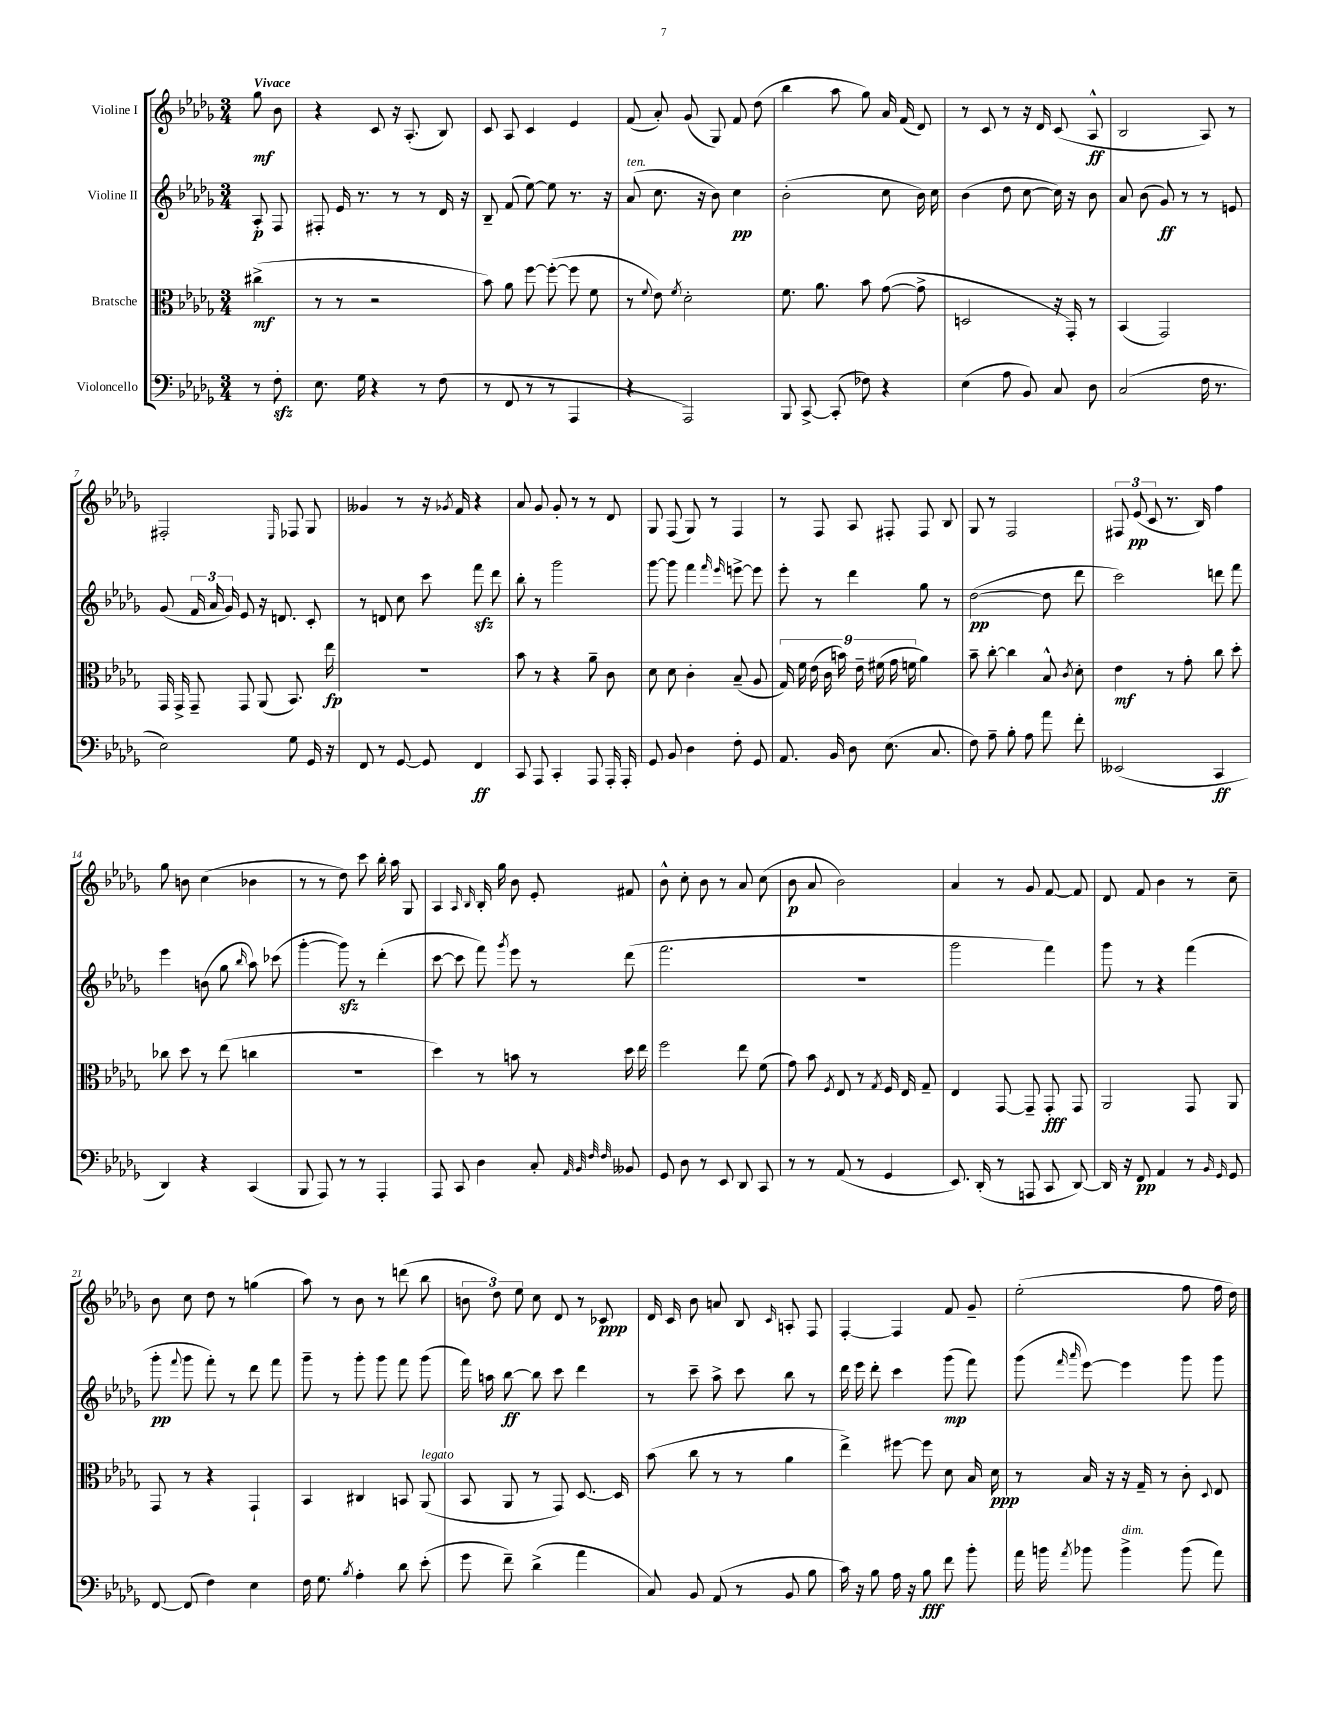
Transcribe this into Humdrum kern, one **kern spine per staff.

**kern	**dynam	**kern	**dynam	**kern	**dynam	**kern	**dynam
*part4	*part4	*part3	*part3	*part2	*part2	*part1	*part1
*staff4	*staff4	*staff3	*staff3	*staff2	*staff2	*staff1	*staff1
*I"Violoncello	*	*I"Bratsche	*	*I"Violine II	*	*I"Violine I	*
*clefF4	*	*clefC3	*	*clefG2	*	*clefG2	*
*k[b-e-a-d-g-]	*	*k[b-e-a-d-g-]	*	*k[b-e-a-d-g-]	*	*k[b-e-a-d-g-]	*
*M3/4	*	*M3/4	*	*M3/4	*	*M3/4	*
=	=	=	=	=	=	=	=
!	!	!	!	!	!	!LO:TX:a:B:t=Vivace	!
8r	.	(4cc#X^\	mf	8A-'/	p	8gg-\	mf
8Fzz'\	.	.	.	8F/	.	8b-\	.
=1	=1	=1	=1	=1	=1	=1	=1
8.E-\	.	8r	.	8F#X'/	.	4r	.
.	.	8r	.	16e-/	.	.	.
16G-\	.	.	.	8.r	.	.	.
4r	.	2r	.	.	.	8c/	.
.	.	.	.	8r	.	16r	.
.	.	.	.	.	.	(8.A-'/	.
8r	.	.	.	8r	.	.	.
(8F\	.	.	.	16d-/	.	8B-/)	.
.	.	.	.	16r	.	.	.
=2	=2	=2	=2	=2	=2	=2	=2
8r	.	8b-\)	.	8B-~/	.	8c/	.
8FF/	.	8a-\	.	(8f/	.	8A-/	.
8r	.	[8ff\	.	[8ee-\)	.	4c/	.
8r	.	(8ff'\_	.	8ee-\]	.	.	.
4AAA-/	.	8ff\]	.	8.r	.	4e-/	.
.	.	8f\	.	.	.	.	.
.	.	.	.	16r	.	.	.
=3	=3	=3	=3	=3	=3	=3	=3
!	!	!	!	!LO:TX:a:i:t=ten.	!	!	!
4r	.	8r	.	(8a-/	.	(8f/	.
.	.	8qqf/	.	.	.	.	.
.	.	8e-\)	.	8.cc\	.	8a-'/)	.
.	.	8qf/	.	.	.	.	.
2AAA-/)	.	2d-'\	.	.	.	(8g-/	.
.	.	.	.	16r	.	.	.
.	.	.	.	8b-\)	.	8G-/)	.
.	.	.	.	4cc\	pp	8f/	.
.	.	.	.	.	.	(8dd-\	.
=4	=4	=4	=4	=4	=4	=4	=4
8BBB-/	.	8.f\	.	(2b-'\	.	4bb-\	.
[8CC^/	.	.	.	.	.	.	.
.	.	8.a-\	.	.	.	.	.
(8CC'/]	.	.	.	.	.	8aa-\	.
8F-X\)	.	8b-\	.	.	.	8gg-\)	.
4r	.	([8g-\	.	8cc\	.	16a-/	.
.	.	.	.	.	.	(16f/	.
.	.	8g-^\]	.	16b-\)	.	8d-/)	.
.	.	.	.	16cc\	.	.	.
=5	=5	=5	=5	=5	=5	=5	=5
(4E-\	.	2Dn/	.	(4b-\	.	8r	.
.	.	.	.	.	.	8c/	.
8A-\	.	.	.	8dd-\	.	8r	.
8BB-/)	.	.	.	[8cc\	.	16r	.
.	.	.	.	.	.	16d-/	.
8C/	.	16r	.	16cc\])	.	(8c/	.
.	.	16GG-'/)	.	16r	.	.	.
8D-\	.	8r	.	8b-\	.	8A-^^/	ff
=6	=6	=6	=6	=6	=6	=6	=6
(2C/	.	(4BB-/	.	8a-/	.	2B-/	.
.	.	.	.	(8b-\	.	.	.
.	.	2GG-/)	.	8g-/)	ff	.	.
.	.	.	.	8r	.	.	.
16F\	.	.	.	8r	.	8A-/)	.
8.r	.	.	.	.	.	.	.
.	.	.	.	8en/	.	8r	.
!!LO:LB:g=z
=7	=7	=7	=7	=7	=7	=7	=7
2E-\)	.	16GG-/	.	(8g-/	.	2F#X'/	.
.	.	16GG-^/	.	.	.	.	.
.	.	8GG-~/	.	24f/	.	.	.
.	.	.	.	24a-/	.	.	.
.	.	.	.	24g-/)	.	.	.
.	.	8GG-/	.	8e-/	.	.	.
.	.	(8AA-/	.	16r	.	.	.
.	.	.	.	8.dn/	.	.	.
.	.	.	.	.	.	16qqE-/	.
8G-\	.	8.BB-/)	.	.	.	8F-X/	.
16GG-/	.	.	.	8c'/	.	8G-/	.
16r	.	16ee-\	fp	.	.	.	.
=8	=8	=8	=8	=8	=8	=8	=8
8FF/	.	2.r	.	8r	.	4g--X/	.
8r	.	.	.	8dn/	.	.	.
[8GG-/	.	.	.	8cc\	.	8r	.
8GG-/]	.	.	.	8ccc\	.	16r	.
.	.	.	.	.	.	8qg-X/	.
.	.	.	.	.	.	16f/	.
4FF/	ff	.	.	8fffzz\	.	4r	.
.	.	.	.	8ddd-\	.	.	.
=9	=9	=9	=9	=9	=9	=9	=9
8CC/	.	8b-\	.	8bb-'\	.	8a-/	.
8AAA-/	.	8r	.	8r	.	8g-/	.
4CC'/	.	4r	.	2ggg-\	.	8g-'/	.
.	.	.	.	.	.	8r	.
8AAA-/	.	8a-~\	.	.	.	8r	.
16AAA-'/	.	8c\	.	.	.	8d-/	.
16AAA-'/	.	.	.	.	.	.	.
=10	=10	=10	=10	=10	=10	=10	=10
8GG-/	.	8d-\	.	[8ggg-\	.	8G-/	.
8BB-/	.	8d-\	.	8ggg-\]	.	(8F/	.
4D-\	.	4c'\	.	4fff\	.	8G-/)	.
.	.	.	.	.	.	8r	.
.	.	.	.	16qqfff/	.	.	.
.	.	.	.	16qqeee-/	.	.	.
8F'\	.	(8B-~/	.	[8eeen^\	.	4F/	.
8GG-/	.	8A-/	.	8eee\]	.	.	.
=11	=11	=11	=11	=11	=11	=11	=11
8.AA-/	.	18G-/)	.	8eee-'\	.	8r	.
.	.	18f\	.	.	.	.	.
.	.	(18e-\	.	.	.	.	.
.	.	.	.	8r	.	8F/	.
.	.	18c\	.	.	.	.	.
16BB-/	.	.	.	.	.	.	.
.	.	18bn\)	.	.	.	.	.
8D-\	.	.	.	4ddd-\	.	8A-/	.
.	.	18e-~\	.	.	.	.	.
.	.	(18f#X\	.	.	.	.	.
(8.E-\	.	.	.	.	.	8F#X'/	.
.	.	18g-\	.	.	.	.	.
.	.	18fn\	.	.	.	.	.
.	.	4a-\)	.	8gg-\	.	8F#/	.
8.C/	.	.	.	.	.	.	.
.	.	.	.	8r	.	8B-/	.
=12	=12	=12	=12	=12	=12	=12	=12
8F\)	.	8b-~\	.	([2dd-\	pp	8G-/	.
8A-~\	.	[8cc'\	.	.	.	8r	.
8B-'\	.	4cc\]	.	.	.	2F/	.
8A-\	.	.	.	.	.	.	.
8a-\	.	8B-^^/	.	8dd-\]	.	.	.
.	.	8qc/	.	.	.	.	.
8f'\	.	8d-'\	.	8ddd-\	.	.	.
=13	=13	=13	=13	=13	=13	=13	=13
(2EE--X/	.	4e-\	mf	2ccc\)	.	12F#X/	.
.	.	.	.	.	.	(12e-/	pp
.	.	.	.	.	.	12c/	.
.	.	8r	.	.	.	8.r	.
.	.	8g-'\	.	.	.	.	.
.	.	.	.	.	.	16B-/)	.
4CC/	ff	8cc\	.	8dddn\	.	4ff\	.
.	.	8dd-'\	.	8fff\	.	.	.
!!LO:LB:g=z
=14	=14	=14	=14	=14	=14	=14	=14
4DD-/)	.	8cc-X\	.	4eee-\	.	8gg-\	.
.	.	8dd-\	.	.	.	8bn\	.
4r	.	8r	.	(8bn\	.	(4cc\	.
.	.	(8ee-\	.	8gg-\	.	.	.
.	.	.	.	16qqbb-/	.	.	.
(4CC/	.	4ccn\	.	8aa-\)	.	4b-X\	.
.	.	.	.	(8ccc-X\	.	.	.
=15	=15	=15	=15	=15	=15	=15	=15
8BBB-/	.	2.r	.	[4ggg-'\	.	8r	.
8AAA-/)	.	.	.	.	.	8r	.
8r	.	.	.	8ggg-zz\])	.	8dd-\)	.
8r	.	.	.	8r	.	8ccc\	.
4AAA-'/	.	.	.	(4ddd-'\	.	16bb-'\	.
.	.	.	.	.	.	16aa-\	.
.	.	.	.	.	.	8G-/	.
=16	=16	=16	=16	=16	=16	=16	=16
8AAA-/	.	4dd-\)	.	[8ccc\	.	4A-/	.
8CC/	.	.	.	8ccc\]	.	.	.
.	.	.	.	.	.	16qqA-/	.
.	.	.	.	.	.	16qqB-/	.
4D-\	.	8r	.	8fff\)	.	16B-'/	.
.	.	.	.	.	.	16gg-\	.
.	.	.	.	8qggg-/	.	.	.
.	.	8bn\	.	8eee-\	.	8b-\	.
8C'/	.	8r	.	8r	.	8e-'/	.
32qqAA-/	.	.	.	.	.	.	.
32qqBB-/	.	.	.	.	.	.	.
32qqF/	.	.	.	.	.	.	.
32qqF/	.	.	.	.	.	.	.
8BB--X/	.	16dd-\	.	(8ddd-\	.	8f#X/	.
.	.	16ee-\	.	.	.	.	.
=17	=17	=17	=17	=17	=17	=17	=17
8GG-/	.	2ff\	.	2.fff\	.	8b-^^\	.
8D-\	.	.	.	.	.	8cc'\	.
8r	.	.	.	.	.	8b-\	.
8EE-/	.	.	.	.	.	8r	.
8DD-/	.	8ee-\	.	.	.	8a-/	.
8CC/	.	(8f\	.	.	.	(8cc\	.
=18	=18	=18	=18	=18	=18	=18	=18
8r	.	8g-\)	.	2.r	.	8b-\	p
8r	.	8b-\	.	.	.	8a-/	.
.	.	8qF/	.	.	.	.	.
(8AA-/	.	8E-/	.	.	.	2b-\)	.
8r	.	8r	.	.	.	.	.
.	.	8qG-/	.	.	.	.	.
4GG-/	.	16F/	.	.	.	.	.
.	.	16E-/	.	.	.	.	.
.	.	8G-~/	.	.	.	.	.
=19	=19	=19	=19	=19	=19	=19	=19
8.EE-/)	.	4E-/	.	2ggg-\	.	4a-/	.
(16DD-'/	.	.	.	.	.	.	.
8r	.	[8GG-/	.	.	.	8r	.
8AAAn/	.	8GG-~/]	.	.	.	8g-/	.
8CC/	.	8GG-'/	fff	4fff\)	.	[8f/	.
[8DD-/)	.	8GG-/	.	.	.	8f/]	.
=20	=20	=20	=20	=20	=20	=20	=20
16DD-/]	.	2AA-/	.	8ggg-\	.	8d-/	.
16r	.	.	.	.	.	.	.
8FF/	pp	.	.	8r	.	8f/	.
4AA-/	.	.	.	4r	.	4b-\	.
8r	.	8GG-/	.	(4fff\	.	8r	.
16qqBB-/	.	.	.	.	.	.	.
16qqGG-/	.	.	.	.	.	.	.
8GG-/	.	8AA-/	.	.	.	8cc~\	.
!!LO:LB:g=z
=21	=21	=21	=21	=21	=21	=21	=21
[8FF/	.	8GG-/	.	8ggg-'\	pp	8b-\	.
.	.	.	.	8qqfff/	.	.	.
(8FF/]	.	8r	.	8ggg-\	.	8cc\	.
4F\)	.	4r	.	8fff'\)	.	8dd-\	.
.	.	.	.	8r	.	8r	.
4E-\	.	4GG-`/	.	8ddd-\	.	(4ggn\	.
.	.	.	.	8fff\	.	.	.
=22	=22	=22	=22	=22	=22	=22	=22
16F\	.	4BB-/	.	8ggg-~\	.	8aa-\)	.
8.G-\	.	.	.	.	.	.	.
.	.	.	.	8r	.	8r	.
8qB-/	.	.	.	.	.	.	.
4A-'\	.	4C#X/	.	8ggg-'\	.	8b-\	.
.	.	.	.	8ggg-\	.	8r	.
8d-\	.	8BBn/	.	8fff\	.	(8dddn\	.
!	!	!LO:TX:a:i:t=legato	!	!	!	!	!
(8e-'\	.	(8AA-/	.	(8ggg-\	.	8bb-\	.
=23	=23	=23	=23	=23	=23	=23	=23
8g-\	.	8BB-/	.	16fff\)	.	12bn\	.
.	.	.	.	16aan\	.	.	.
.	.	.	.	.	.	12dd-\)	.
8f~\)	.	8AA-/	.	[8bb-\	ff	.	.
.	.	.	.	.	.	12ee-\	.
(4d-^\	.	8r	.	8bb-\]	.	8cc\	.
.	.	8GG-/)	.	8ccc\	.	8d-/	.
4a-\	.	[8.D-/	.	4ddd-\	.	8r	.
.	.	.	.	.	.	8c-X/	ppp
.	.	16D-/]	.	.	.	.	.
=24	=24	=24	=24	=24	=24	=24	=24
8C/)	.	(8b-\	.	8r	.	16d-/	.
.	.	.	.	.	.	16c/	.
8BB-/	.	8cc\	.	8ccc~\	.	8b-\	.
(8AA-/	.	8r	.	8aa-^\	.	8an/	.
8r	.	8r	.	8ccc\	.	8B-/	.
.	.	.	.	.	.	16qqc/	.
8BB-/	.	4a-\	.	8bb-\	.	8An'/	.
8B-\	.	.	.	8r	.	8F/	.
=25	=25	=25	=25	=25	=25	=25	=25
16c\)	.	4ee-^\)	.	16ddd-\	.	[4F'/	.
16r	.	.	.	16eee-\	.	.	.
8B-\	.	.	.	8ddd-'\	.	.	.
16A-\	.	[8ff#X\	.	4ccc\	.	4F/]	.
16r	.	.	.	.	.	.	.
8B-\	fff	8ff#\]	.	.	.	.	.
8f\	.	8d-\	.	(8ggg-\	mp	8f/	.
8b-'\	.	16B-/	.	8fff\)	.	8g-~/	.
.	.	16d-\	ppp	.	.	.	.
=26	=26	=26	=26	=26	=26	=26	=26
16a-\	.	8r	.	(8ggg-\	.	(2ee-'\	.
16bn\	.	.	.	.	.	.	.
.	.	.	.	16qqfff/	.	.	.
8qa-/	.	.	.	16qqaaa-/	.	.	.
8b-X\	.	16B-/	.	[8eee-\)	.	.	.
.	.	16r	.	.	.	.	.
!LO:TX:a:i:t=dim.	!	!	!	!	!	!	!
4b-^\	.	16r	.	4eee-\]	.	.	.
.	.	16G-~/	.	.	.	.	.
.	.	8r	.	.	.	.	.
(8b-\	.	8c'\	.	8ggg-\	.	8ff\	.
.	.	8qqD-/	.	.	.	.	.
8a-\)	.	8E-/	.	8ggg-\	.	16ff\	.
.	.	.	.	.	.	16dd-\)	.
==	==	==	==	==	==	==	==
*-	*-	*-	*-	*-	*-	*-	*-
